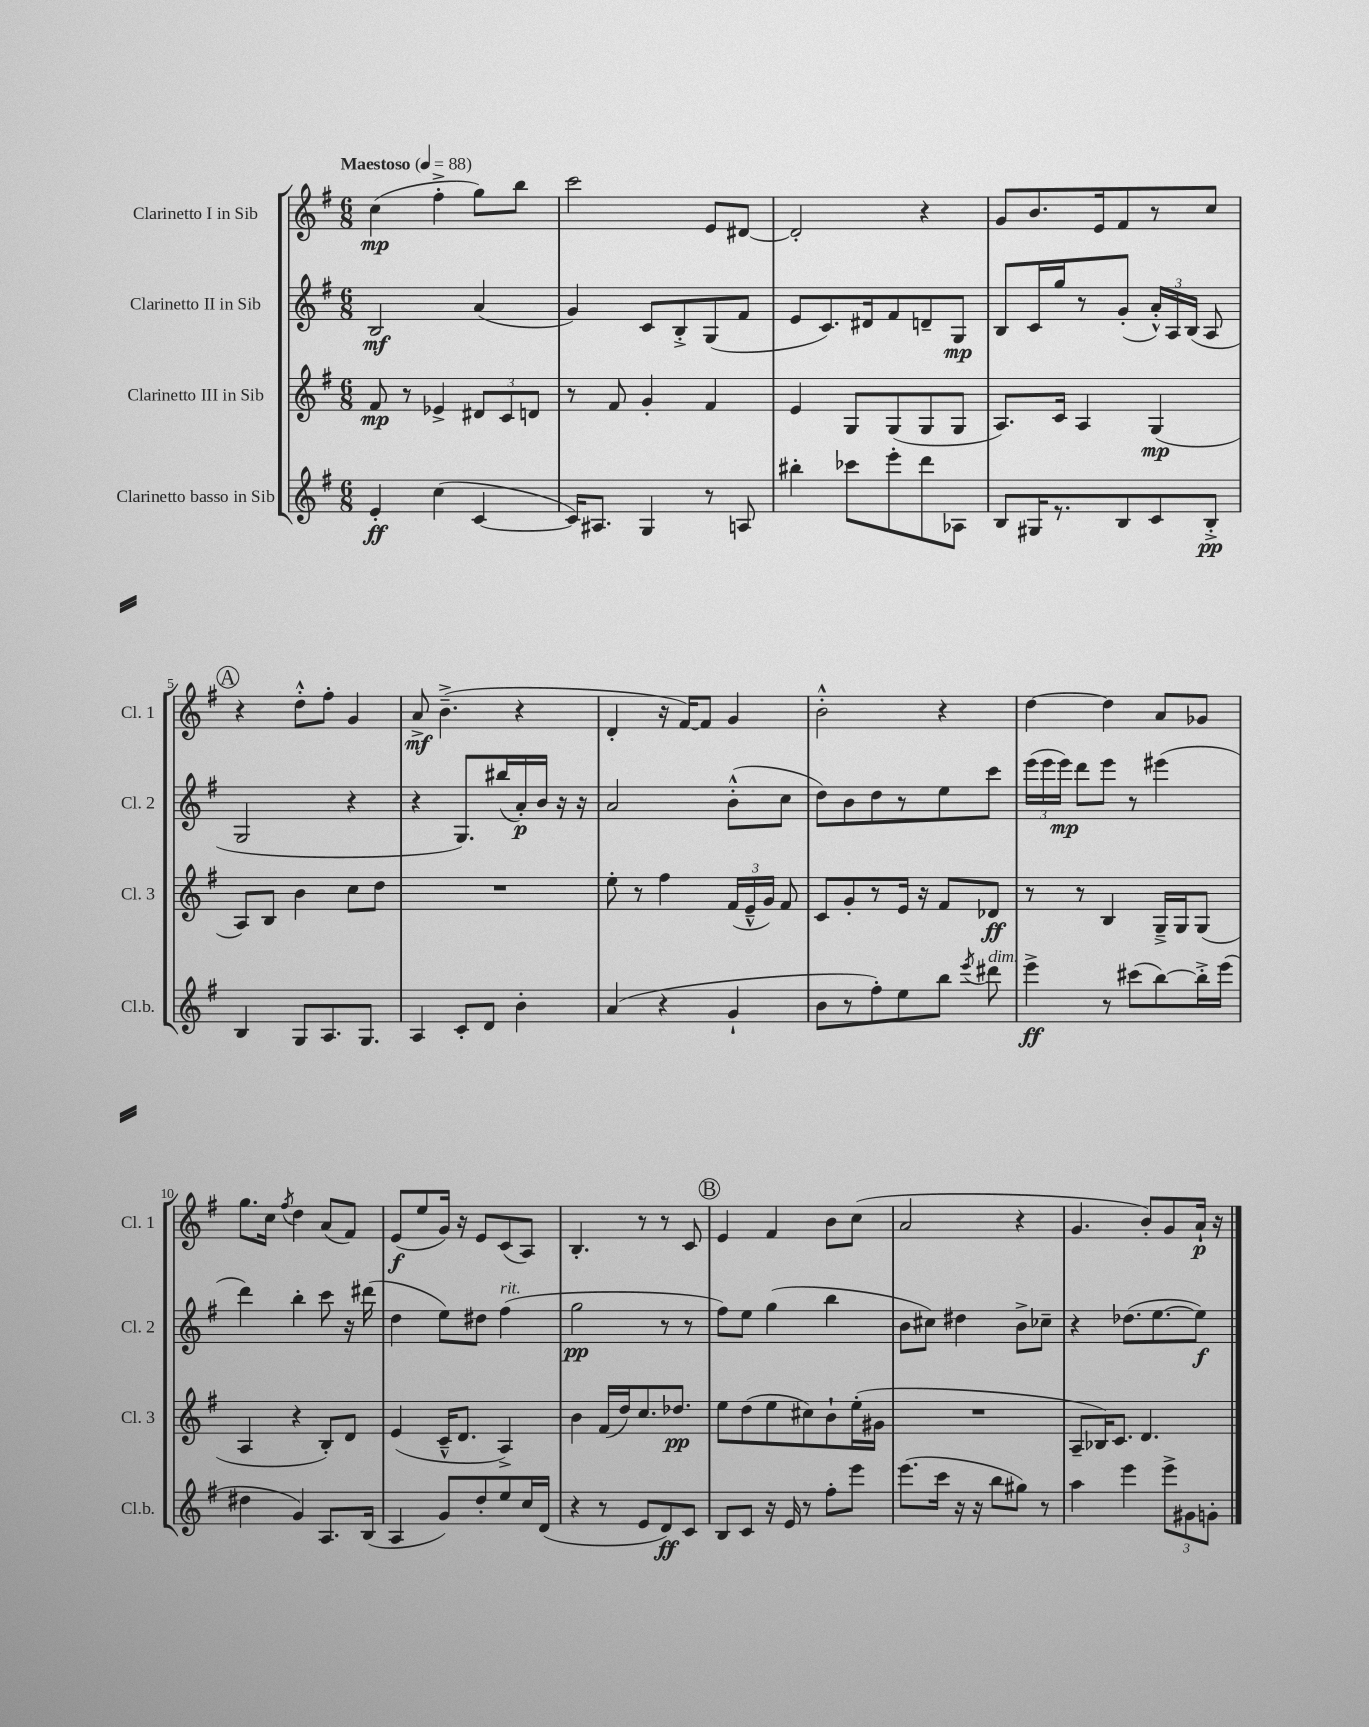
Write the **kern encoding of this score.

**kern	**kern	**kern	**kern
*staff4	*staff3	*staff2	*staff1
*clefG2	*clefG2	*clefG2	*clefG2
*k[f#]	*k[f#]	*k[f#]	*k[f#]
*M6/8	*M6/8	*M6/8	*M6/8
*MM88	*MM88	*MM88	*MM88
4e'/	8f#/	2B/	(4cc\
.	8r	.	.
(4cc\	4e-^/	.	4ff#'^\
[4c/	12d#/L	(4a/	8gg\L)
.	12c/	.	.
.	.	.	8bb\J
.	12d/J	.	.
=	=	=	=
16c/]LK)	8r	4g/)	2ccc\
8.A#/J	.	.	.
.	8f#/	.	.
4G/	4g'/	8c/L	.
.	.	8B'^/	.
8r	4f#/	(8G/	8e/L
8A/	.	8f#/J	[8d#/J
=	=	=	=
4bb#'\	4e/	8e/L	2d#'/]
.	.	8.c/)	.
8ccc-\L	8G/L	.	.
.	.	16d#/k	.
8eee'\	(8G/	8f#/	.
8ddd\	8G/	8d~/	4r
8A-\J	8G/J	8G/J	.
=	=	=	=
8B/L	8.A/L)	8B/L	8g/L
16G#/K	.	16c/L	8.b/
8.r	16c/Jk	16gg/J	.
.	4A/	8r	.
.	.	.	16e/k
8B/	.	(8g'/J	8f#/
8c/	(4G/	24a'^^/LL)	8r
.	.	24A/	.
.	.	(24B/JJ	.
8B'^/J	.	8A/	8cc/J
=	=	=	=
4B/	8A/L)	2G/	4r
.	8B/J	.	.
8G/L	4b\	.	8dd'^^\L
8.A/	.	.	8ff#'\J
.	8cc\L	4r	4g/
8.G/J	.	.	.
.	8dd\J	.	.
=	=	=	=
4A/	2.r	4r	8a^/
.	.	.	(4.b~^\
8c'/L	.	8.G/L)	.
8d/J	.	.	.
.	.	(16bb#/L	.
4b'\	.	16a'/)	4r
.	.	16b/JJ	.
.	.	16r	.
.	.	16r	.
=	=	=	=
(4a/	8ee'\	2a/	4d'/
.	8r	.	.
4r	4ff#\	.	16r
.	.	.	[16f#/LK)
.	.	.	8f#/]J
4g`/	(24f#/LL	(8b'^^\L	4g/
.	24e~^^/	.	.
.	24g/JJ)	.	.
.	8f#/	8cc\J	.
=	=	=	=
8b\L	8c/L	8dd\L)	2b'^^\
8r	8g'/	8b\	.
8ff#'\)	8r	8dd\	.
8ee\	16e/Jk	8r	.
.	16r	.	.
8bb\J	8f#/L	8ee\	4r
8qeee/	.	.	.
8ddd#\	8d-/J	8ccc\J	.
=	=	=	=
4eee^\	8r	(24eee\LL	[4dd\
.	.	24eee\	.
.	.	24eee\JJ)	.
.	8r	8ddd\L	.
8r	4B/	8eee\J	4dd\]
(8ccc#\L	.	8r	.
[8bb\)	16G~^/LL	(4eee#\	8a/L
.	16G/J	.	.
16bb'^\]L	(8G/J	.	8g-/J
(16eee\JJ	.	.	.
=	=	=	=
4dd#\	4A/	4ddd\)	8.gg\L
.	.	.	16cc\Jk
.	.	.	8qff#/
4g/)	4r	4bb'\	4dd\
8.A/L	8B'/L)	8ccc\	(8a/L
.	8d/J	16r	8f#/J)
(16B/Jk	.	(16ddd#\	.
=	=	=	=
4A/	(4e/	4dd\	(8e/L
.	.	.	8ee/
8g/L)	16c~^^/LK	8ee\L)	16g/Jk)
.	8.d/J	.	16r
8dd'/	.	8dd#\J	8e/L
8ee/	4A^/)	(4ff#\	(8c/
16cc/L	.	.	8A/J)
(16d/JJ	.	.	.
=	=	=	=
4r	4b\	2gg\	4.B'/
8r	(16f#/LL	.	.
.	16dd/J)	.	.
8e/L	8.cc/	.	8r
8d/)	.	8r	8r
.	8.dd-/J	.	.
8c/J	.	8r	8c/
=	=	=	=
8B/L	8ee\L	8ff#\L)	4e/
8c/J	(8dd\	8ee\J	.
16r	8ee\	(4gg\	4f#/
16e/	.	.	.
8r	8cc#\)	.	.
8ff#'\L	8b`\	4bb\	8b\L
8eee\J	(16ee'\L	.	(8cc\J
.	16g#\JJ	.	.
=	=	=	=
(8.eee\L	2.r	8b\L	2a/
.	.	8cc#\J)	.
16ccc\Jk	.	.	.
16r	.	4dd#\	.
16r	.	.	.
8bb\L	.	.	.
8gg#\J)	.	8b^\L	4r
8r	.	8cc-~\J	.
=	=	=	=
4aa\	8A~/L	4r	4.g/
.	16B-/K)	.	.
.	8.c/J	.	.
4eee\	.	(8.dd-\L	.
.	4.d/	.	8b'/L)
.	.	[8.ee\	.
12eee^\L	.	.	8g/
12g#\	.	.	.
.	.	8ee\]J)	16a`/Jk
12g'\J	.	.	.
.	.	.	16r
==	==	==	==
*-	*-	*-	*-
